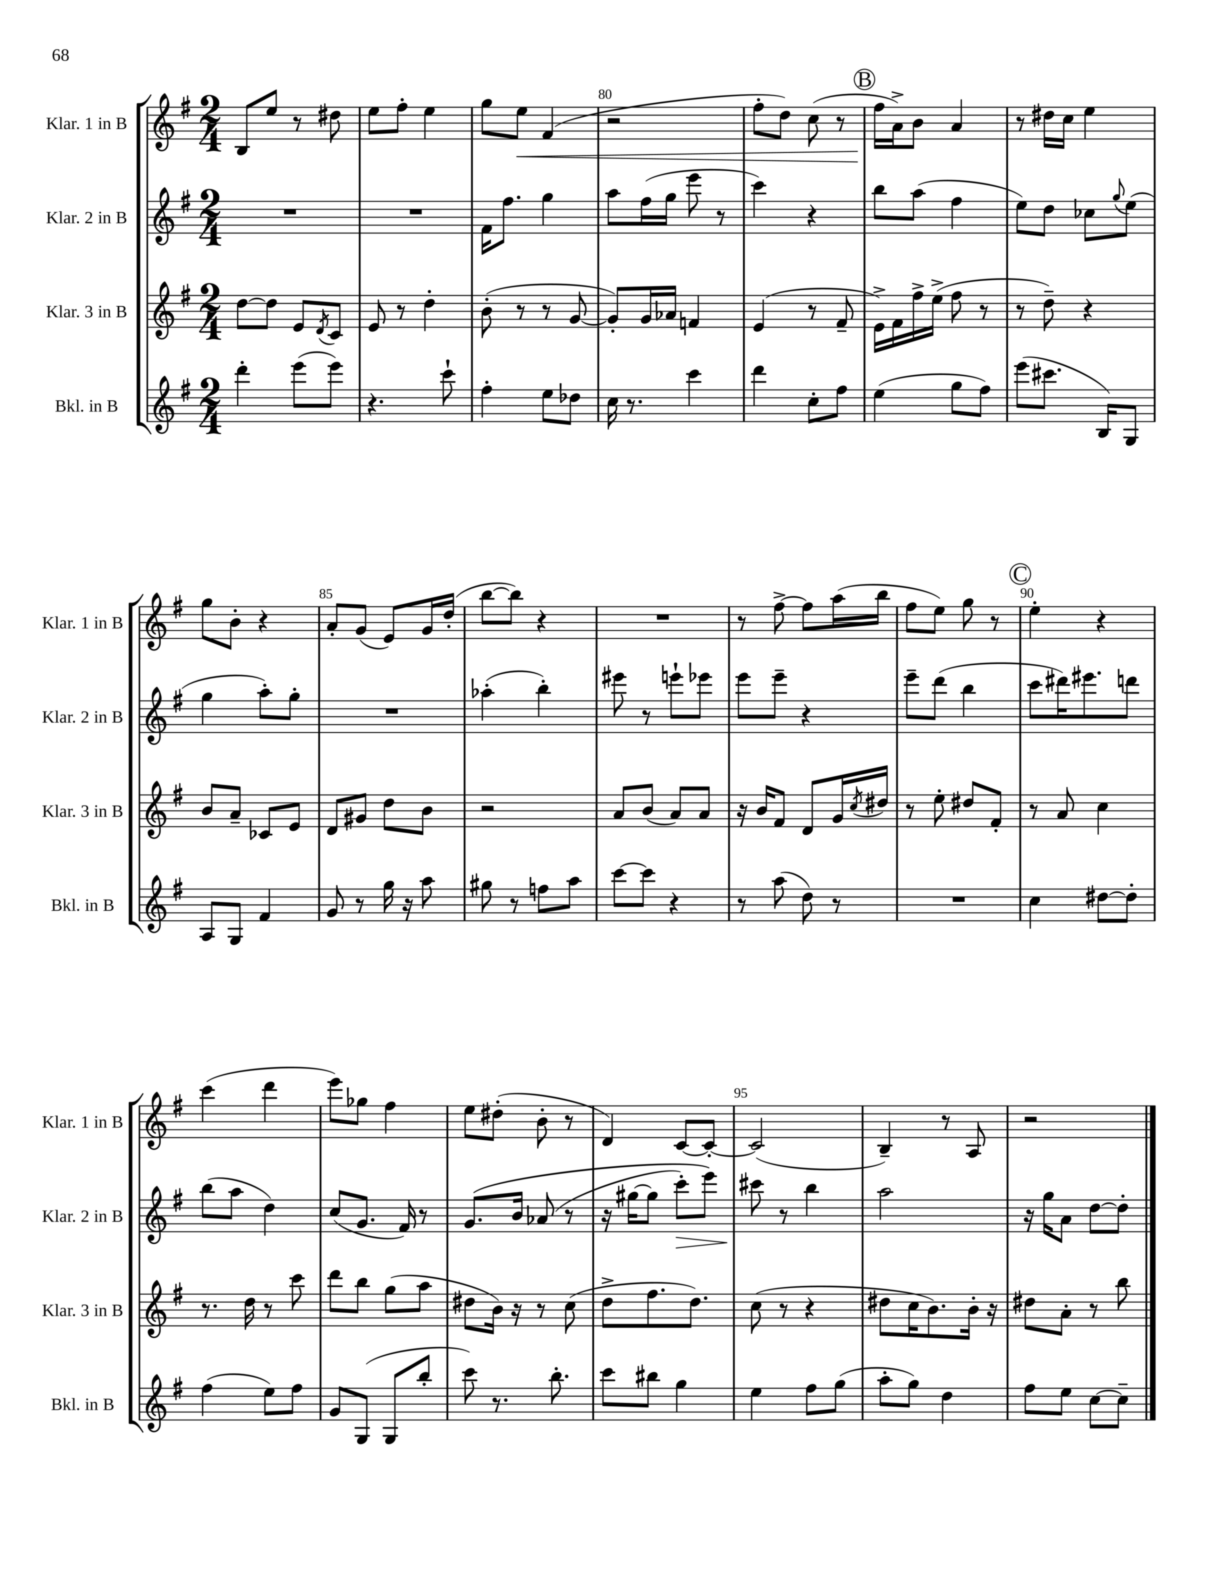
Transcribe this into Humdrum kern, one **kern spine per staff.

**kern	**kern	**kern	**kern
*staff4	*staff3	*staff2	*staff1
*clefG2	*clefG2	*clefG2	*clefG2
*k[f#]	*k[f#]	*k[f#]	*k[f#]
*M2/4	*M2/4	*M2/4	*M2/4
4ddd'	[8dd	2r	8B
.	8dd]	.	8ee
(8eee	8e	.	8r
.	8qd	.	.
8eee)	8c	.	8dd#
=	=	=	=
4.r	8e	2r	8ee
.	8r	.	8ff#'
.	4dd'	.	4ee
8ccc`	.	.	.
=	=	=	=
4ff#'	(8b'	16f#	8gg
.	.	8.ff#	.
.	8r	.	8ee
8ee	8r	4gg	(4f#
8dd-	[8g	.	.
=	=	=	=
16cc	8g'])	8aa	2r
8.r	.	.	.
.	16g	(16ff#	.
.	16a-	16gg	.
4ccc	4f	8eee	.
.	.	8r	.
=	=	=	=
4ddd	(4e	4ccc)	8ff#'
.	.	.	8dd)
8cc'	8r	4r	(8cc
8ff#	8f#~	.	8r
=	=	=	=
(4ee	16e^)	8bb	16ff#
.	16f#	.	16a^)
.	16ff#^	(8aa	8b
.	(16ee^	.	.
8gg	8ff#	4ff#	4a
8ff#)	8r	.	.
=	=	=	=
(8eee	8r	8ee)	8r
8.ccc#	8dd~)	8dd	16dd#
.	.	.	16cc
.	4r	8cc-	4ee
16B)	.	.	.
.	.	8qqgg	.
8G	.	(8ee	.
=	=	=	=
8A	8b	4gg	8gg
8G	8a~	.	8b'
4f#	8c-	8aa')	4r
.	8e	8gg'	.
=	=	=	=
8g	8d	2r	8a'
8r	8g#	.	(8g
16gg	8dd	.	8e)
16r	.	.	.
8aa	8b	.	16g
.	.	.	(16dd'
=	=	=	=
8gg#	2r	(4aa-'	[8bb
8r	.	.	8bb])
8ff	.	4bb')	4r
8aa	.	.	.
=	=	=	=
[8ccc	8a	8eee#	2r
8ccc]	(8b	8r	.
4r	8a)	8eee`	.
.	8a	8eee-	.
=	=	=	=
8r	16r	8eee	8r
.	16b	.	.
(8aa	8f#	8eee~	[8ff#^
8dd)	8d	4r	8ff#]
8r	16g	.	(16aa
.	8qcc	.	.
.	16dd#	.	16bb
=	=	=	=
2r	8r	8eee~	8ff#
.	8ee'	(8ddd	8ee)
.	8dd#	4bb	8gg
.	8f#'	.	8r
=	=	=	=
4cc	8r	8ccc	4ee'
.	8a	16ddd#)	.
.	.	8.eee#	.
[8dd#	4cc	.	4r
8dd#']	.	8ddd	.
=	=	=	=
(4ff#	8.r	(8bb	(4ccc
.	.	8aa	.
.	16dd	.	.
8ee)	8r	4dd)	4ddd
8ff#	8ccc	.	.
=	=	=	=
8g	8ddd	(8cc	8eee)
(8G	8bb	8.g	8gg-
8G	(8gg	.	4ff#
.	.	16f#)	.
8bb'	8aa	8r	.
=	=	=	=
8ccc)	8dd#	&(8.g	8ee
8.r	16b)	.	(8dd#'
.	16r	16b	.
.	8r	(8a-	8b'
8.bb'	.	.	.
.	(8cc	8r	8r
=	=	=	=
8ccc	8dd^	16r	4d)
.	.	[16gg#	.
8bb#	8.ff#	8gg#]	.
4gg	.	8ccc')	[8c
.	8.dd)	.	.
.	.	8eee&)	8c'_
=	=	=	=
4ee	(8cc	8ccc#	(2c]
.	8r	8r	.
8ff#	4r	4bb	.
(8gg	.	.	.
=	=	=	=
8aa'	8dd#	2aa	4B~)
8gg)	16cc	.	.
.	8.b)	.	.
4dd	.	.	8r
.	16b'	.	8A
.	16r	.	.
=	=	=	=
8ff#	8dd#	16r	2r
.	.	16gg	.
8ee	8a'	8a	.
[8cc	8r	[8dd	.
8cc~]	8bb	8dd']	.
==	==	==	==
*-	*-	*-	*-
